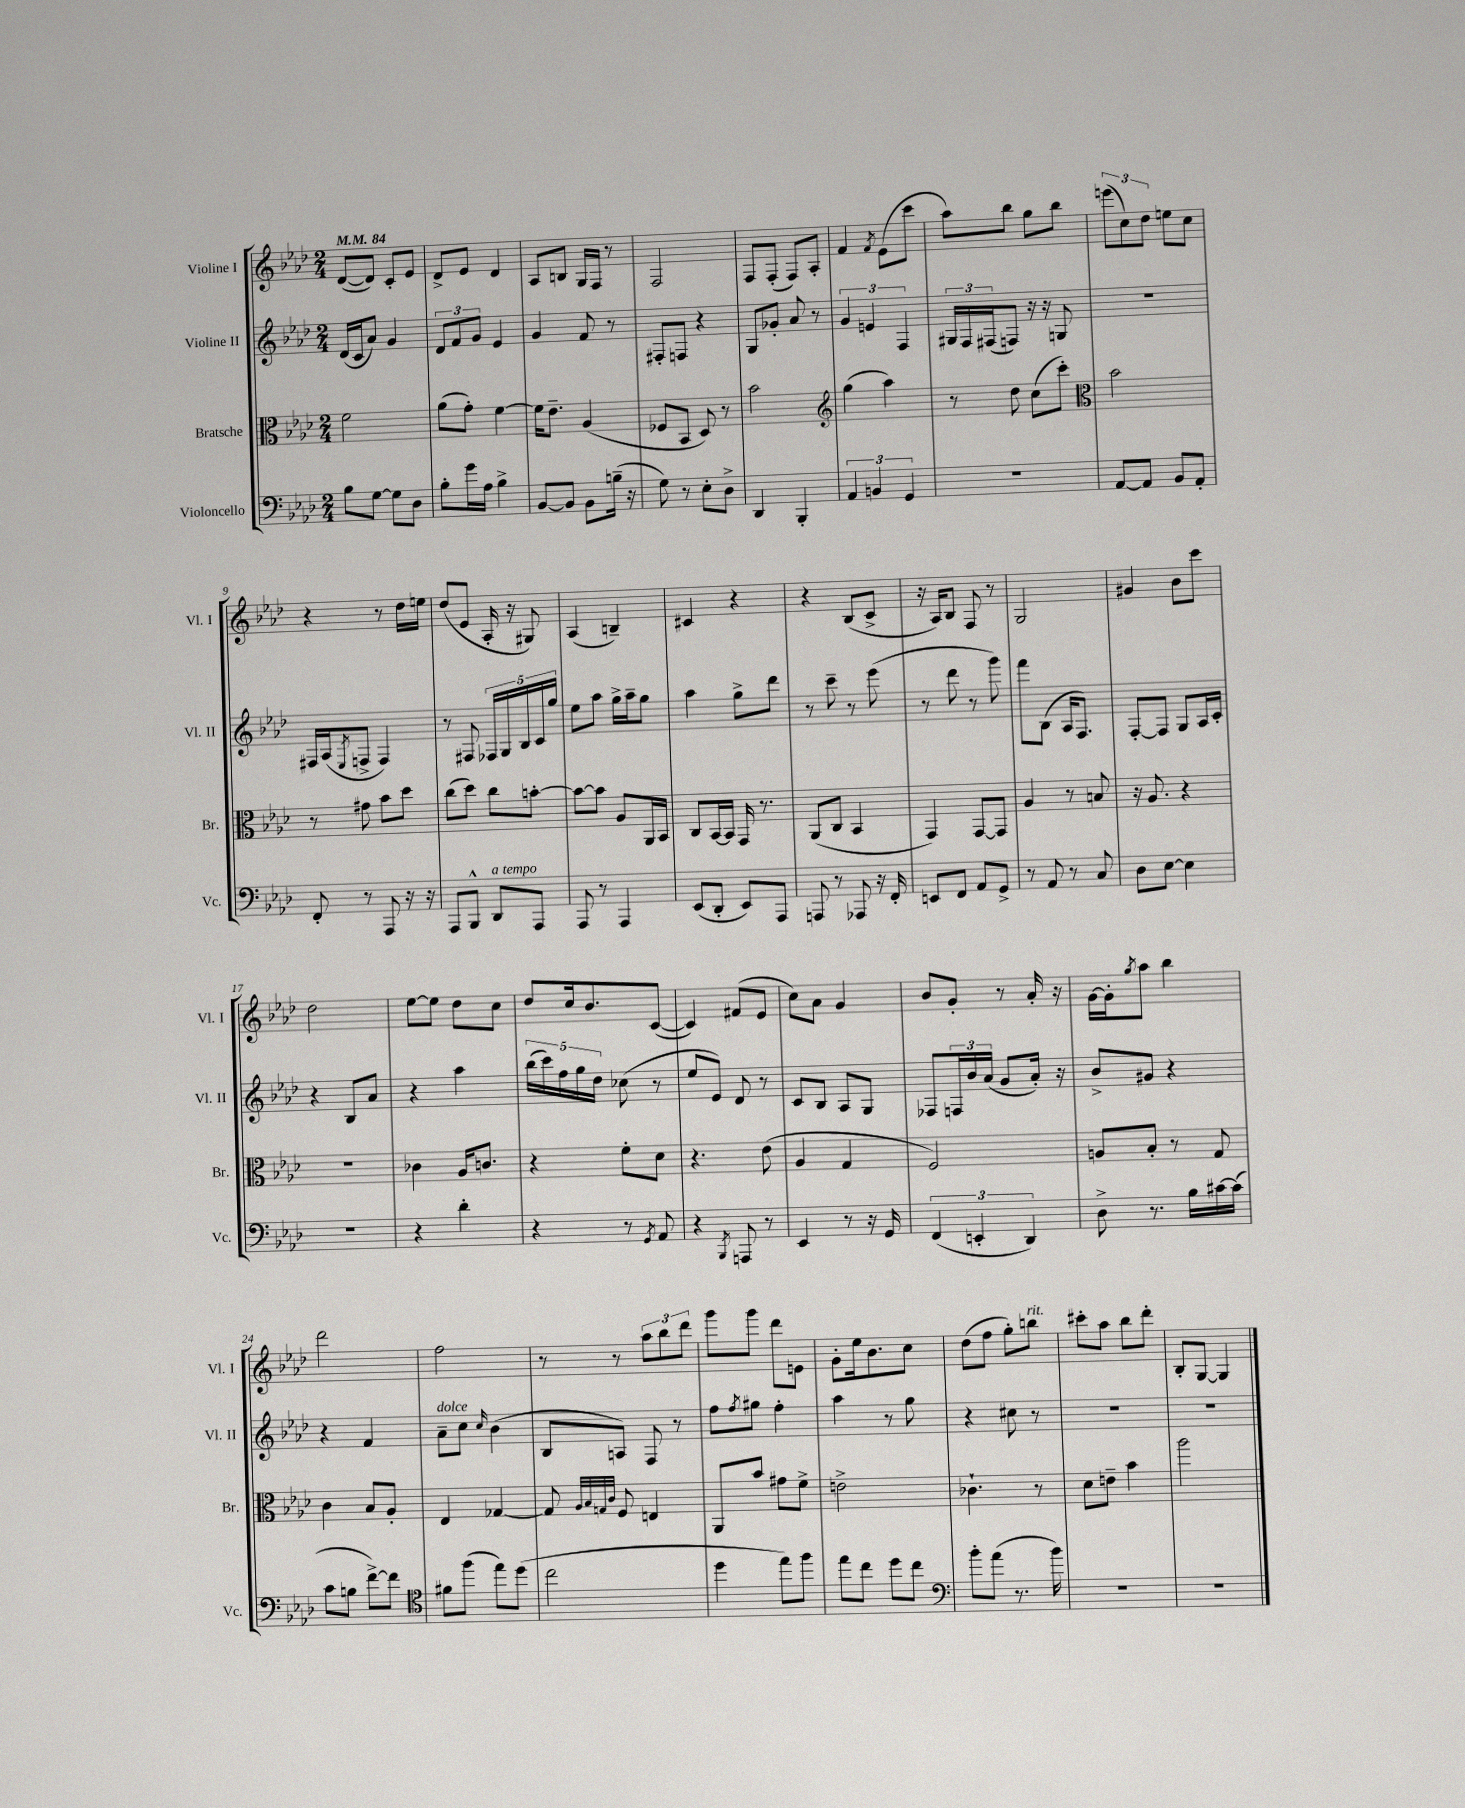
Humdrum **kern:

**kern	**kern	**kern	**kern
*staff4	*staff3	*staff2	*staff1
*clefF4	*clefC3	*clefG2	*clefG2
*k[b-e-a-d-]	*k[b-e-a-d-]	*k[b-e-a-d-]	*k[b-e-a-d-]
*M2/4	*M2/4	*M2/4	*M2/4
*MM84	*MM84	*MM84	*MM84
8B-	2f	(16d-	([8d-
.	.	16c	.
[8G	.	8a-)	8d-])
8G]	.	4g	8c'
8D-	.	.	8e-
=	=	=	=
8B-'	(8a-	12d-	8d-^
.	.	12f	.
16g	8g')	.	8e-
.	.	12g	.
16A-	.	.	.
4B-^	[4f	4e-	4d-
=	=	=	=
[8BB-	16f]	4g	8A-
.	8.e-~	.	.
8BB-]	.	.	8B
8BB-	(4A-	8f	16G
.	.	.	16F
(16B~	.	8r	8r
16r	.	.	.
=	=	=	=
8G)	8F-	8F#'	2F
8r	8BB-	8F	.
8E-'	8D-)	4r	.
8D-^	8r	.	.
=	=	=	=
4DD-	2b-	8G	8F
.	.	8g-'	(8F'
4BBB-'	.	8a-	8F)
.	.	8r	8A-'
=	=	=	=
*	*clefG2	*	*
6AA-	(4gg	6g	4f
6BB	.	6e	.
.	.	.	8qf
.	4aa-)	.	(8e-
6GG	.	6F	.
.	.	.	8ccc
=	=	=	=
2r	8r	24G#	8aa-)
.	.	24F	.
.	.	(24F#	.
.	8dd-	8F)	8bb-
.	(8cc	16r	8gg
.	.	16r	.
.	8ccc')	8G	8bb-
=	=	=	=
*	*clefC3	*	*
[8AA-	2b-	2r	(12eee
.	.	.	12cc)
8AA-]	.	.	.
.	.	.	12dd-
8BB-	.	.	8ee
8AA-'	.	.	8cc
=	=	=	=
8FF'	8r	16F#	4r
.	.	(16A-	.
.	.	8qE-	.
8r	8g#	8F^	.
8AAA-	8b-	4F)	8r
16r	8dd-	.	16dd-
16r	.	.	16ee
=	=	=	=
8AAA-	(8cc	8r	(8dd-
8BBB-^^	8dd-)	8F#	8e-
8DD-	8cc	20F-	16A-'
.	.	20G	.
.	.	.	16r
.	.	20B-	.
8AAA-	[8b'	.	8G#)
.	.	20c	.
.	.	20gg	.
=	=	=	=
8AAA-	8b_	8ee-	(4A-
8r	8b]	8aa-	.
4AAA-	8A-	16gg^	4B~)
.	.	16aa-~	.
.	16AA-	8gg	.
.	16BB-	.	.
=	=	=	=
(8EE-	8C	4aa-	4c#
8DD-'	[16BB-	.	.
.	16BB-]	.	.
8EE-)	16GG	8gg^	4r
.	8.r	.	.
8AAA-	.	8ddd-	.
=	=	=	=
8AAA	(8AA-	8r	4r
8r	8C	8ccc~	.
8AAA-	4BB-	8r	(8B-
16r	.	(8eee-	8c^
16FF'	.	.	.
=	=	=	=
8EE	4GG)	8r	16r
.	.	.	16A-)
8FF	.	8ddd-	8B-
8AA-	[8GG	8r	8F
8GG^	8GG]	8ggg)	8r
=	=	=	=
8r	4A-	8fff	2G
8AA-	.	(8B-	.
8r	8r	16A-	.
.	.	8.F)	.
8C	8B	.	.
=	=	=	=
8D-	16r	[8F'	4g#
.	8.A-	.	.
[8E-	.	8F]	.
4E-]	4r	8G	8b-
.	.	16A-	8ccc
.	.	16c'	.
=	=	=	=
2r	2r	4r	2dd-
.	.	8B-	.
.	.	8a-	.
=	=	=	=
4r	4c-	4r	[8ee-
.	.	.	8ee-]
4d-'	16A-	4aa-	8dd-
.	8.c	.	.
.	.	.	8cc
=	=	=	=
4r	4r	(20bb-	8dd-
.	.	20ccc)	.
.	.	20ff	.
.	.	.	16cc
.	.	20gg	.
.	.	.	8.b-
.	.	20dd-	.
8r	8f'	(8cc-	.
8qGG	.	.	.
8AA-	8d-	8r	([8c
=	=	=	=
4r	4.r	8ee-	4c])
.	.	8e-)	.
8qBBB-	.	.	.
8AAA	.	8d-	(8f#
8r	(8e-	8r	8e-
=	=	=	=
4EE-	4A-	8c	8cc)
.	.	8B-	8a-
8r	4G	8A-	4g
16r	.	8G	.
16GG	.	.	.
=	=	=	=
(6FF	2F)	8F-	8b-
.	.	24F	8g'
6EE'	.	24b-	.
.	.	(24a-	.
.	.	8g	8r
6DD-)	.	.	.
.	.	16a-')	16a-'
.	.	16r	16r
=	=	=	=
8D-^	8A	8b-^	[16g
.	.	.	16g']
.	.	.	8qgg
8.r	8B-'	8g#	8aa-
.	8r	4r	4bb-
16B-	.	.	.
[16c#	8G	.	.
(16c#]	.	.	.
=	=	=	=
8c	4c	4r	2ddd-
8B	.	.	.
[8f^)	8B-	4f	.
8f]	8A-'	.	.
=	=	=	=
*clefC4	*	*	*
8f#	4E-	8a-~	2ff
(8ff	.	8cc	.
.	.	16qqcc	.
8ee-)	[4G-	(4b-	.
(8dd-	.	.	.
=	=	=	=
2cc	8G-]	8B-	8r
.	32qqA-	.	.
.	32qqB-	.	.
.	32qqG	.	.
.	32qqc	.	.
.	8F	8A)	8r
.	4E	8F	12aa-
.	.	.	12bb-
.	.	8r	.
.	.	.	12ddd-
=	=	=	=
4dd-	8AA-	8ff	8ggg
.	.	8qff	.
.	8b-	8gg#	8ggg
8ee-)	8g#	4ff'	8ddd-
8ff	8f^	.	8e
=	=	=	=
8ee-	2e^	4aa-	8g'
8cc	.	.	16ee-
.	.	.	8.b-
8dd-	.	8r	.
8cc	.	8gg	8cc
=	=	=	=
*clefF4	*	*	*
8b-'	4.c-`	4r	(8dd-
(8a-	.	.	8ff
8.r	.	8cc#	8gg')
.	8r	8r	8bb
16b-)	.	.	.
=	=	=	=
2r	8d-	2r	8ccc#'
.	8e~	.	8aa-
.	4b-	.	8bb-
.	.	.	8ddd-'
=	=	=	=
2r	2aa-	2r	8B-'
.	.	.	[8G
.	.	.	4G]
==	==	==	==
*-	*-	*-	*-
